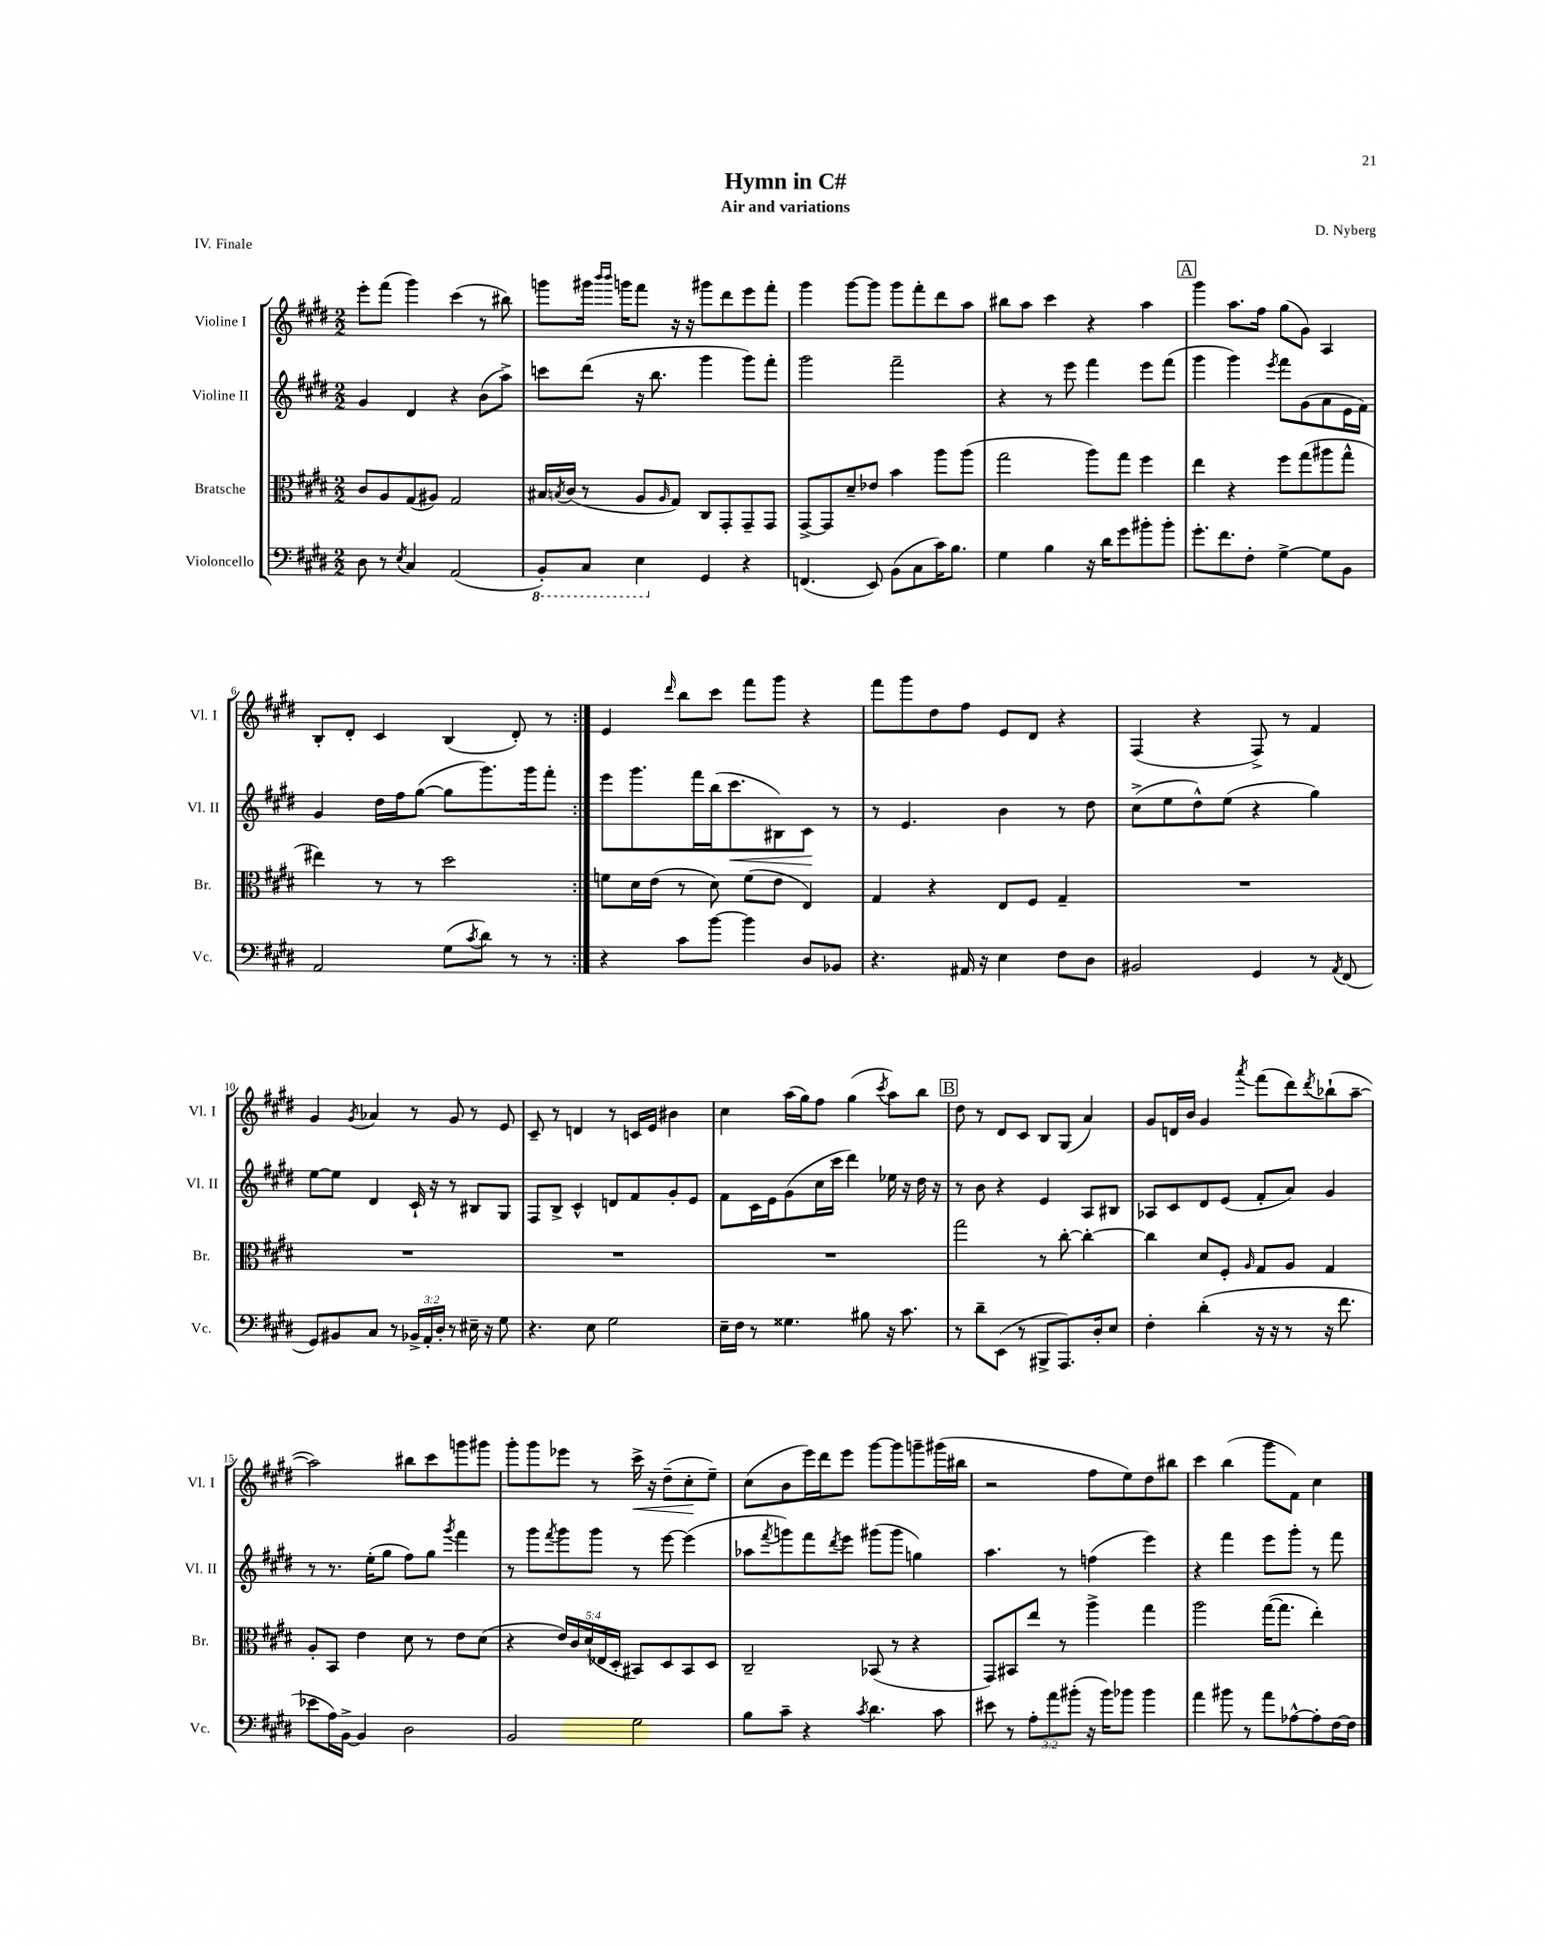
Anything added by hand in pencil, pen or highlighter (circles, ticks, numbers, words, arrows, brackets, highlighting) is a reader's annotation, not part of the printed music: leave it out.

**kern	**kern	**kern	**kern
*staff4	*staff3	*staff2	*staff1
*clefF4	*clefC3	*clefG2	*clefG2
*k[f#c#g#d#]	*k[f#c#g#d#]	*k[f#c#g#d#]	*k[f#c#g#d#]
*M2/2	*M2/2	*M2/2	*M2/2
8D#	8c#	4g#	8eee'
8r	8A	.	(8fff#
8qE	.	.	.
4C#	(8G#	4d#	4ggg#)
.	8A#)	.	.
(2AA	2G#	4r	(4ccc#
.	.	(8b	8r
.	.	8aa^)	8bb#)
=	=	=	=
8BBB')	16B#	8ccc	8ggg
.	8qB	.	.
.	(16c#	.	.
8CC#	8r	(8ddd#	16ggg#
.	.	.	16qqbbb
.	.	.	16qqbbb
.	.	.	16ggg
4EE	8A	16r	8fff#
.	.	8.bb	.
.	16qqA	.	.
.	8G#)	.	16r
.	.	.	16r
4GG#	8C#	4ggg#	8ggg#
.	8GG#'	.	8ddd#
4r	8GG#~	8ggg#)	8eee
.	8GG#	8fff#'	8fff#'
=	=	=	=
(4.FF	[8GG#^	2ggg#	4ggg#
.	8GG#]	.	.
.	8d#~	.	[8ggg#
8EE)	8e-	.	8ggg#]
(8BB	4b	2fff#~	8ggg#
8C#	.	.	8fff#'
16c#)	8aa	.	8ddd#
8.B	.	.	.
.	(8aa	.	8aa
=	=	=	=
4G#	2gg#	4r	8bb#
.	.	.	8aa
4B	.	8r	4ccc#
.	.	8eee	.
16r	8aa)	4fff#	4r
16d#	.	.	.
8g#	8gg#	.	.
8b#'	4ff#	8eee	4aa
8b#'	.	(8fff#	.
=	=	=	=
8.g#'	4ee	4ggg#	4ggg#
8.f#	.	.	.
.	4r	4ggg#)	8.aa
8F#'	.	.	.
.	.	.	16ff#
.	.	8qeee	.
[4G#^	8ff#	8fff#	(8gg#
.	(8gg#	(8g#	8g#)
8G#]	8aa#	8a	4A
8BB	8gg#^^	16e	.
.	.	16f#)	.
=	=	=	=
2AA	4ee#)	4g#	8B'
.	.	.	8d#'
.	8r	16dd#	4c#
.	.	16ff#	.
.	8r	([8gg#	.
(8G#	2dd#	8gg#]	(4B
8qc#	.	.	.
8d#)	.	8.ggg#)	.
8r	.	.	8d#')
.	.	16ggg#	.
8r	.	8fff#'	8r
=:|!	=:|!	=:|!	=:|!
4r	8f	8eee	4e
.	16d#	8.ggg#	.
.	(16e	.	.
.	.	.	16qqddd#
8c#	8r	.	8bb
.	.	16fff#	.
[8b	8d#)	(16bb	8ccc#
.	.	8.ccc#	.
4b]	(8f	.	8fff#
.	8e	8B#)	8ggg#
8D#	4E)	8c#	4r
8BB-	.	8r	.
=	=	=	=
4.r	4G#	8r	8fff#
.	.	4.e	8ggg#
.	4r	.	8dd#
16AA#	.	.	8ff#
16r	.	.	.
4E	8E	4b	8e
.	8F#	.	8d#
8F#	4G#~	8r	4r
8D#	.	8dd#	.
=	=	=	=
2BB#	1r	(8cc#^	(4F#
.	.	8ee	.
.	.	8dd#^^)	4r
.	.	(8ee	.
4GG#	.	4r	8F#^)
.	.	.	8r
8r	.	4gg#)	4f#
8qAA	.	.	.
(8FF#	.	.	.
=	=	=	=
8GG#)	1r	[8ee	4g#
8BB#	.	8ee]	.
.	.	.	8qg#
8C#	.	4d#	4a-
8r	.	.	.
24BB-^	.	16c#`	8r
24AA'	.	.	.
.	.	16r	.
24D#'	.	.	.
8r	.	8r	8g#
16E#~	.	8B#	8r
16r	.	.	.
8G#	.	8G#	8e
=	=	=	=
4.r	1r	8F#	8c#~
.	.	8B^	8r
.	.	4c#^^	4d
8E	.	.	.
2G#	.	8d	8r
.	.	8f#	16c
.	.	.	16e
.	.	8g#'	4b#
.	.	8e	.
=	=	=	=
16E~	1r	8f#	4cc#
16F#	.	.	.
8r	.	16c#	.
.	.	16e	.
4.G##	.	(8g#	(16aa
.	.	.	16gg#)
.	.	16cc#	8ff#
.	.	16ccc#	.
.	.	4ddd#)	(4gg#
8B#	.	.	.
.	.	.	8qccc#
16r	.	16ee-	8aa)
8.c#	.	16r	.
.	.	16dd#	8bb
.	.	16r	.
=	=	=	=
8r	2gg#	8r	8dd#
8d#~	.	8b	8r
(8EE	.	4r	8d#
8r	.	.	8c#
8BBB#^	8r	4e	8B
8.AAA)	[8cc#'	.	(8G#
.	4cc#'_	8A	4a)
16D#'	.	.	.
8E	.	8B#	.
=	=	=	=
4F#'	4cc#]	8A-	8g#
.	.	8c#	16d
.	.	.	16b
(4d#'	8d#	8d#	4g#
.	8F#'	(8e	.
.	16qqA	.	8qaaa
16r	8G#	8f#'	(8fff#
16r	.	.	.
8r	8A	8a)	8ddd#)
.	.	.	8qddd#
16r	4G#	4g#	(8bb-`
8.f#	.	.	.
.	.	.	[8aa~
=	=	=	=
8e-	8A'	8r	2aa])
16A)	8BB	8.r	.
[16BB^	.	.	.
4BB]	4e	.	.
.	.	(16ee'	.
.	.	8gg#	.
2D#	8d#	8ff#)	8bb#
.	8r	8gg#	8ccc#
.	.	8qggg#	.
.	8e	4fff#	8ggg
.	(8d#	.	8ggg#
=	=	=	=
2BB	4r	8r	8ggg#'
.	.	8ggg#	8ggg#
.	.	8qfff#	.
.	20e)	8ggg#	8eee-
.	20c#	.	.
.	(20d#	.	.
.	.	8ggg#	8r
.	20E-	.	.
.	20D#'	.	.
2G#	8BB#)	8r	16ccc#^
.	.	.	16r
.	8D#	[8eee	(8dd#~
.	8BB#	(4eee]	8cc#'
.	8D#	.	8ee~)
=	=	=	=
8B	2C#~	8aa-	(8cc#
.	.	8qfff#	.
8c#~	.	8ggg)	8b
4r	.	8fff#	16eee)
.	.	.	16ddd#
.	.	8qddd#	.
.	.	8eee	8eee
8qc#	.	.	.
4.d#	(8BB-	(8ggg#	[8ggg#
.	8r	8ggg#	8ggg#]
.	4r	4gg)	8ggg~
8c#	.	.	(16ggg#
.	.	.	16bb#
=	=	=	=
8e#	8GG#)	4.aa	2r
8r	8BB#	.	.
12A'	8ee	.	.
12a	.	.	.
.	8r	8r	.
(12b#'	.	.	.
16r	4aa^	(4ff	8ff#
16b#)	.	.	.
8b-	.	.	8ee)
4b-	4gg#	4eee)	8dd#
.	.	.	8bb#
=	=	=	=
4a	2aa	4r	4ccc#
8b#	.	4fff#	(4bb
8r	.	.	.
8a	([16gg#	8eee	8ggg#
.	8.gg#]	.	.
[8A-^^	.	8ggg#'	8f#)
8A-']	4ee')	8r	4cc#
[16F#	.	8fff#	.
16F#]	.	.	.
==	==	==	==
*-	*-	*-	*-
